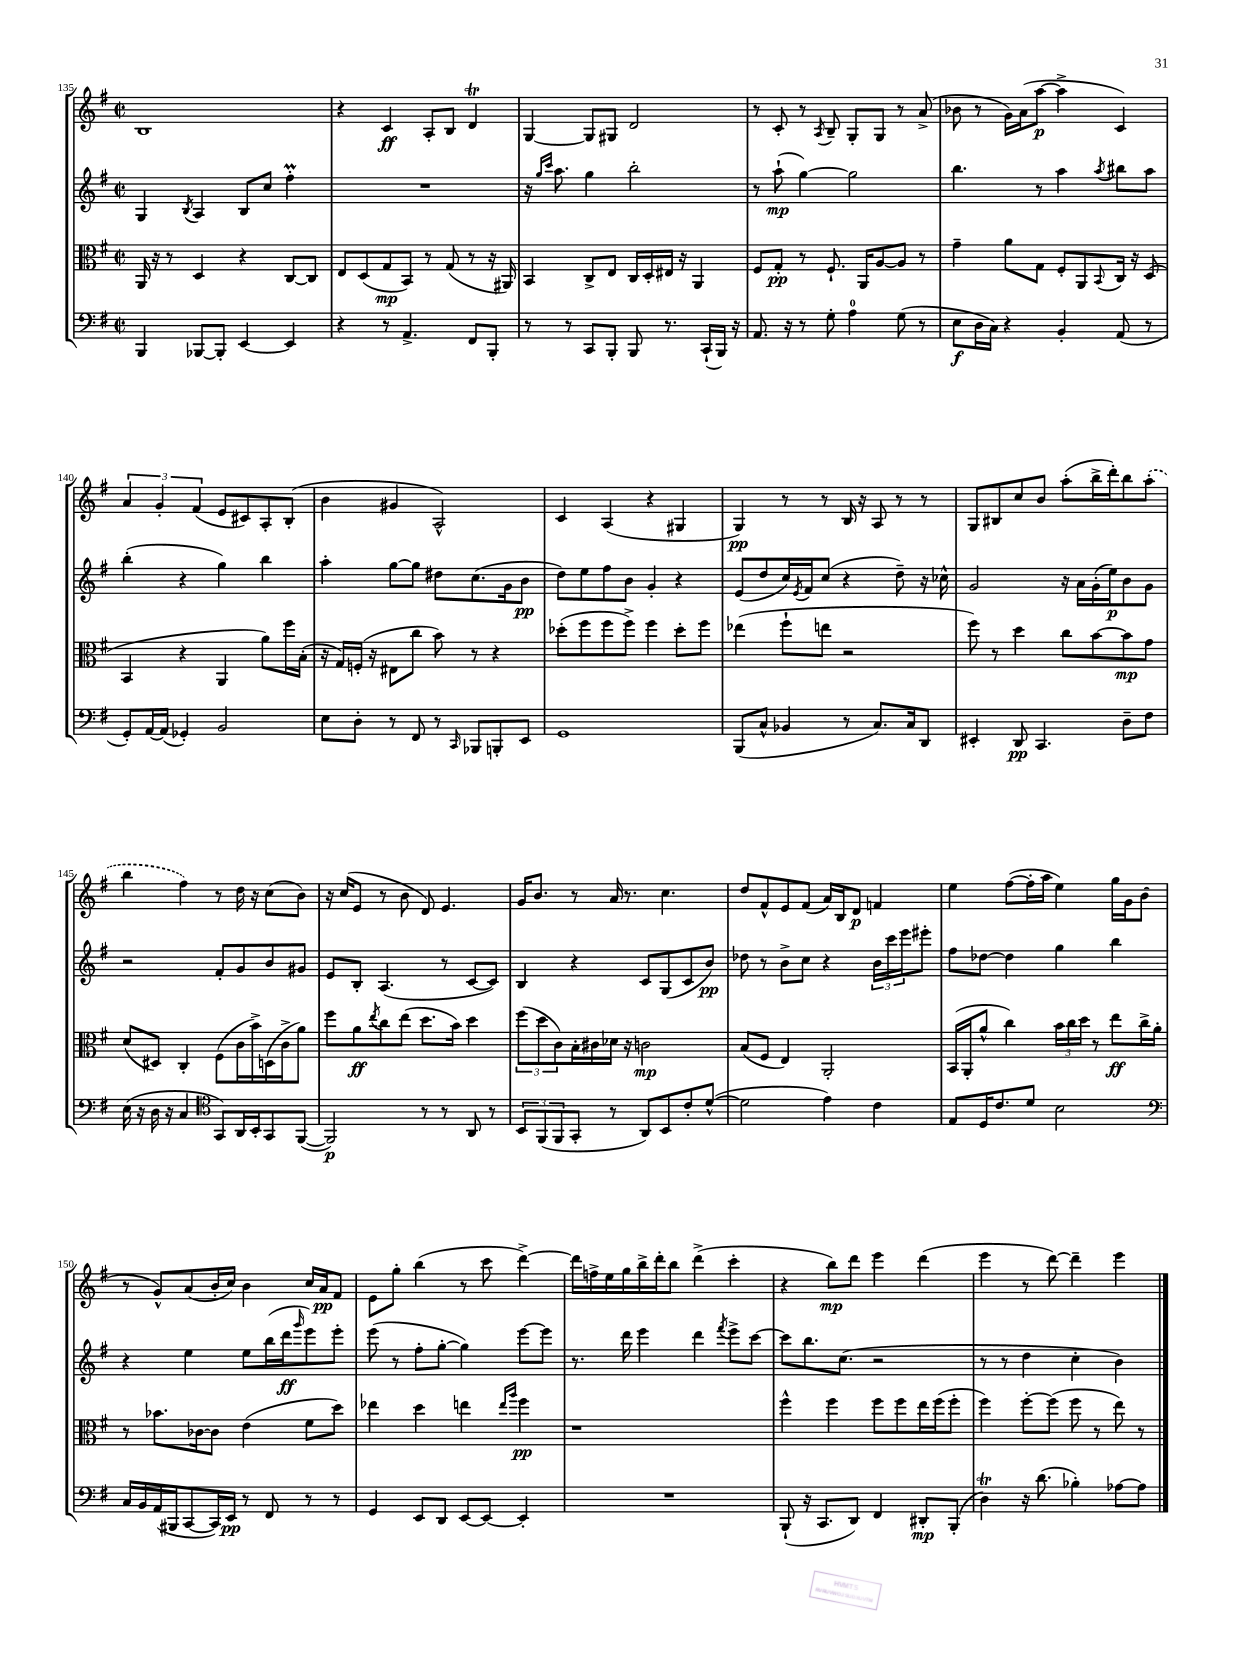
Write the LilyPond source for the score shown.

<<
\new StaffGroup <<
\new Staff = "s0" {
    \clef treble \key g \major \defaultTimeSignature \time 2/2
    b1 |
    r4 c'4\ff a8-. b8 d'4\trill |
    g4~ g8 gis8 d'2 |
    r8 c'8-. r8 \acciaccatura { a8 } b8-- g8-. g8 r8 a'8->( |
    bes'8 r8 g'16) a'16( a''8~\p a''4-> c'4) |
    \tuplet 3/2 { a'4 g'4-. fis'4( } e'8 cis'8) a8-. b8-.( |
    b'4 gis'4 a2-^) |
    c'4 a4( r4 gis4 |
    g4\pp) r8 r8 b16 r16 a8 r8 r8 |
    g8 bis8 c''8 b'8 a''8-.( b''16-> d'''16-.) b''8 \once \slurDashed a''8-.( |
    b''4 fis''4) r8 d''16 r16 c''8( b'8) |
    r16 c''16( e'8 r8 b'8 d'8) e'4. |
    g'16 b'8. r8 a'16 r8. c''4. |
    d''8 fis'8-^ e'8 fis'8( a'16) b16 d'8\p f'4 |
    e''4 fis''8~( fis''16-. a''16 e''4) g''16 g'16 b'8( |
    r8 g'8-^) a'8( b'16-. c''16) b'4 c''16 a'16\pp fis'8 |
    e'8 g''8-. b''4( r8 c'''8 d'''4~->) |
    d'''16 f''16-> e''16 g''16 b''16-> d'''16-. b''8 d'''4->( c'''4-. |
    r4 b''8\mp) d'''8 e'''4 d'''4( |
    e'''4 r8 d'''8~) d'''4-- e'''4 \bar "|." |
}
\new Staff = "s1" {
    \clef treble \key g \major \defaultTimeSignature \time 2/2
    g4 \acciaccatura { b8 } a4 b8 c''8 fis''4-.\prall |
    R1 |
    r16 \grace { g''16 c'''16 } a''8. g''4 b''2-. |
    r8 a''8-!\mp( g''4~) g''2 |
    b''4. r8 a''4 \acciaccatura { a''8 } bis''8 a''8 |
    b''4-.( r4 g''4) b''4 |
    a''4-. g''8~ g''8 dis''8 c''8.( g'16 b'8\pp |
    d''8) e''8 fis''8 b'8 g'4-. r4 |
    e'8( d''8 c''16) \acciaccatura { e'8 } fis'16 c''8( r4 d''8--) r16 ces''16-^ |
    g'2 r16 a'16 g'16-.( e''16\p) b'8 g'8 |
    r2 fis'8-. g'8 b'8 gis'8 |
    e'8 b8-. a4.( r8 c'8~ c'8) |
    b4 r4 c'8 g8( c'8 b'8\pp) |
    des''8 r8 b'8-> c''8 r4 \tuplet 3/2 { b'16 c'''16 e'''16 } eis'''8-. |
    fis''8 des''8~ des''4 g''4 b''4 |
    r4 e''4 e''8 b''16( d'''16\ff \grace { g'''16 } e'''8) e'''8-. |
    e'''8( r8 fis''8-. g''8~-. g''4) e'''8~ e'''8 |
    r8. d'''16 e'''4 d'''4 \acciaccatura { fis'''8 } e'''8-> c'''8~ |
    c'''8 b''8. c''8.( r2 |
    r8 r8 d''4 c''4-. b'4) \bar "|." |
}
\new Staff = "s2" {
    \clef alto \key g \major \defaultTimeSignature \time 2/2
    a,16 r16 r8 d4 r4 c8~ c8 |
    e8 d8( g8\mp b,8) r8 g8( r8 r16 ais,16) |
    b,4 c8-> e8 c16 d16-. eis16 r16 a,4 |
    fis8 g8-.\pp r8 fis8.-! a,16 a8~ a8 r8 |
    g'4-- a'8 g8 fis8-. a,8 \appoggiatura { b,8 } c16 r16 d8( |
    b,4 r4 a,4 a'8) fis''16 b16-.( |
    r16 g16) f16-.( r16 eis8 c''8 b'8) r8 r4 |
    des''8-.( fis''8 fis''8 fis''8->) fis''4 des''8-. fis''8 |
    ees''4( fis''8-! e''8 r2 |
    fis''8) r8 d''4 c''8 b'8~ b'8\mp g'8 |
    d'8( dis8) c4-. fis8( c'16 b'16->) d16( c'16-> a'8) |
    fis''8 a'8\ff \acciaccatura { e''8 } c''8 e''8( d''8. b'16) d''4 |
    \tuplet 3/2 { fis''8( d''8 c'8) } b16-. cis'16 des'16 r16 c'2\mp |
    b8( fis8 e4) a,2-. |
    b,16( a,16-. a'8-^ c''4) \tuplet 3/2 { b'16 c''16 d''16 } r8 e''8\ff c''16-> a'16-. |
    r8 bes'8. ces'16~ ces'8 e'4( fis'8 d''8) |
    ees''4 d''4 e''4 \grace { e''16 a''16 } fis''4\pp |
    r1 |
    fis''4-^ fis''4 fis''8 fis''8 e''16 fis''16( fis''8-. |
    fis''4) fis''8~-. fis''8( fis''8 r8 e''8) r8 \bar "|." |
}
\new Staff = "s3" {
    \clef bass \key g \major \defaultTimeSignature \time 2/2
    b,,4 bes,,8~ bes,,8-. e,4~ e,4 |
    r4 r8 a,4.-> fis,8 b,,8-. |
    r8 r8 c,8 b,,8-. b,,8 r8. c,16-!( b,,16) r16 |
    a,8. r16 r8 g8-. a4-0 g8( r8 |
    e8\f d16 c16) r4 b,4-. a,8( r8 |
    g,8-.) a,16~ a,16( ges,4-.) b,2 |
    e8 d8-. r8 fis,8 r8 \grace { c,16 } bes,,8 b,,8-. e,8 |
    g,1 |
    b,,8( c8-^ bes,4 r8 c8.) c16 d,8 |
    eis,4-. d,8\pp c,4. d8-- fis8 |
    e16( r16 d16 r16 c4 \clef tenor g,8) a,16 b,16-. g,8 fis,8~( |
    fis,2\p) r8 r8 a,8 r8 |
    \tuplet 3/2 { b,8 fis,8( fis,8 } g,8-. r8 a,8) b,8 c'8-. d'8~-^( |
    d'2 e'4) c'4 |
    e8 d16 c'8. d'8 b2 |
    \clef bass c16 b,16 a,16( bis,,16 c,8~ c,16) e,16\pp r8 fis,8 r8 r8 |
    g,4 e,8 d,8 e,8~ e,8~ e,4-. |
    R1 |
    b,,8-!( r16 c,8. d,8) fis,4 dis,8-.\mp b,,8-.( |
    d4\trill) r16 d'8.( bes4-.) aes8~ aes8 \bar "|." |
}
>>
>>
\layout { \context { \Score currentBarNumber = #135 } }
